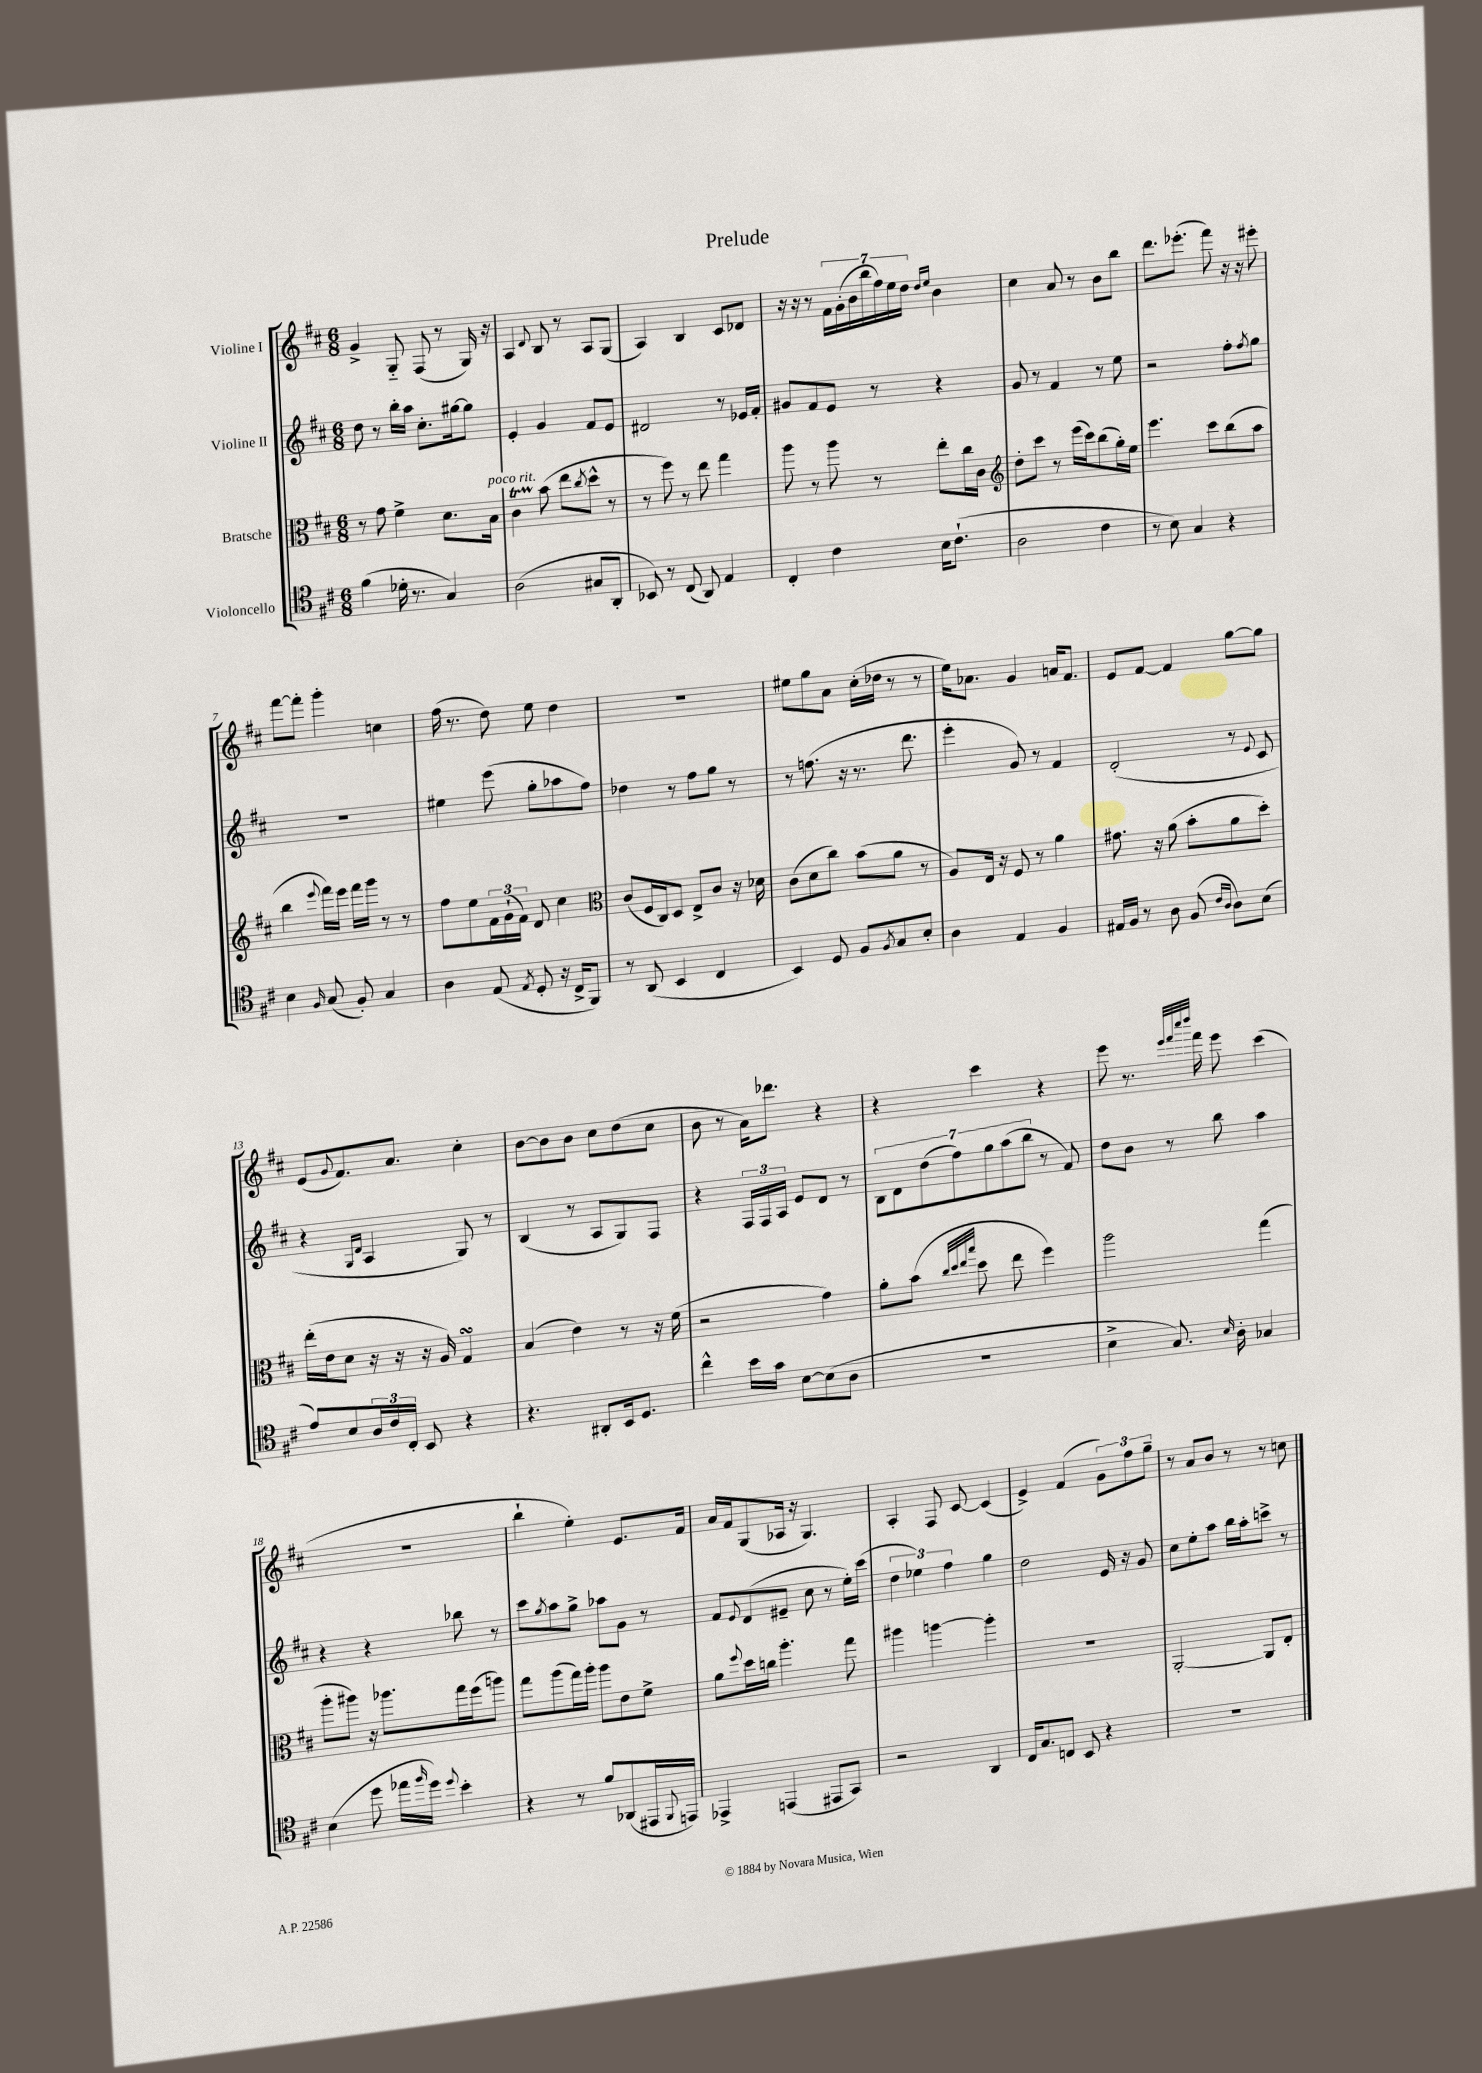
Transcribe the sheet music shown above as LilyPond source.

\header { title = "Prelude" }
<<
\new StaffGroup <<
\new Staff = "s0" \with { instrumentName = "Violine I" } {
    \clef treble \key d \major \numericTimeSignature \time 6/8
    g'4-> g8-_ fis8( r8 g16) r16 |
    a4 \appoggiatura { d'8 } b8 r8 a8 g8( |
    a4) b4 cis'8 des'8 |
    r16 r16 r8 \tuplet 7/4 { fis'16 g'16-.( b'16 b''16 fis''16) e''16 d''16 } \grace { d''16 e''16 } b'4 |
    cis''4 a'8 r8 b'8 b''8 |
    d'''8. ees'''8.-.( fis'''8) r16 r16 eis'''8-. |
    fis'''8~ fis'''8-. g'''4-. c''4 |
    fis''16( r8. d''8) e''8 d''4 |
    R2. |
    eis''8 g''8 a'8 cis''16-.( des''16 r8 r8 |
    e''16) aes'8. g'4 a'16 fis'8. |
    e'8 fis'8~ fis'4 g''8~ g''8 |
    e'8( \appoggiatura { g'8 } fis'8.) a'8. cis''4-. |
    b'8~ b'8 b'8 cis''8 d''8( cis''8 |
    b'8 r8 a'16) des'''8. r4 |
    r4 cis'''4 r4 |
    e'''8 r8. \grace { e'''32 fis'''32 cis''''32 d''''32 } fis'''16 e'''8 cis'''4( |
    R2. |
    b''4-! e''4-.) e'8. fis'16 |
    a'16 fis'16 g8( aes16 r16 g4.) |
    a4-. fis8 cis'8~ cis'4( |
    e'4->) fis'4( \tuplet 3/2 { g'8) fis''8 g''8-- } |
    r8 a'8 b'8 r8 r8 c''8 \bar "|." |
}
\new Staff = "s1" \with { instrumentName = "Violine II" } {
    \clef treble \key d \major \numericTimeSignature \time 6/8
    d''8 r8 b''16-. a''16 cis''8.-. gis''16~ gis''8 |
    e'4-. g'4 fis'8 e'8 |
    dis'2 r8 ees'16 fis'16-. |
    gis'8 fis'8 e'8 r8 r4 |
    g'8 r8 fis'4 r8 e''8 |
    r2 fis''8-. \acciaccatura { fis''8 } g''8 |
    R2. |
    eis''4 e'''8( g''8-. aes''8 fis''8) |
    des''4 r8 fis''8 g''8 r8 |
    r8 f''8.( r16 r8. d'''8. |
    e'''4-. g'8) r8 fis'4 |
    d'2-.( r8 \appoggiatura { e'8 } cis'8 |
    r4 \grace { g16 d'16 } a4 g8) r8 |
    b4( r8 a8 g8) fis8 |
    r4 \tuplet 3/2 { fis16 fis16 a16 } e'8 d'8 r8 |
    \tuplet 7/4 { b8 d'8 d''8( fis''8) g''8 a''8( b''8 } r8 fis'8) |
    d''8 b'8 r8 b''8 a''4 |
    r4 r4 bes''8 r8 |
    cis'''8 \acciaccatura { g''8 } a''8 g''8-> aes''8 g'8 r8 |
    fis'8 \appoggiatura { e'8 } d'8( eis'8-- cis''8 r8 e''16-.) cis'''16( |
    \tuplet 3/2 { d''4 ees''4) fis''4 } g''4 |
    d''2 e'16 r16 g'8 |
    cis''8 e''8-. a''8 b''16 a''16-. c'''8-> r8 \bar "|." |
}
\new Staff = "s2" \with { instrumentName = "Bratsche" } {
    \clef alto \key d \major \numericTimeSignature \time 6/8
    r8 g'8 fis'4-> d'8. b16^\markup { \italic "poco rit." } |
    cis'4\startTrillSpan b'8\stopTrillSpan( e''8 \acciaccatura { cis''8 } d''8-^ r8 |
    r8 fis''8) r8 e''8 g''4 |
    a''8 r8 a''8 r8 e''8-. cis''16 cis'16 |
    \clef treble d''8-. cis'''8 r8 e'''16( cis'''16) b''8( g''16-.) e''16 |
    e'''4. cis'''8 b''8( a''8 |
    b''4 \appoggiatura { e'''8 } fis'''16) e'''16 fis'''16 g'''16 r8 r8 |
    fis''8 e''8 \tuplet 3/2 { fis'16 g'16-!( fis'16) } d'8 cis''4 |
    \clef alto cis'8( fis16 cis16) d8 e8-> cis'8 r16 des'16 |
    cis'8( d'8 cis''8) b'8( a'8 r8 |
    a8) e16 r16 fis8 r8 a'4 |
    gis'8. r16 a'8( b'8-. a'8 d''8-.) |
    e''16-.( e'16 d'8 r16 r16 r16 a16) g4\turn |
    b4( e'4) r8 r16 fis'16( |
    r2 g'4) |
    a'8-. b'8( \grace { cis''32 d''32 e''32 b''32 } d''8 e''8 fis''4) |
    a''2 g''4( |
    a''8-. ais''8) r16 aes''8. g''16 fis''16( a''8) |
    g''8 a''8( g''16) a''16-. a''8 e'8 fis'8-> |
    a'8 \appoggiatura { fis''8 } d''16 c''16 a''4.-. g''8 |
    ais''4 a''4~ a''4-. |
    R2. |
    a,2~-. a,8 e8-. \bar "|." |
}
\new Staff = "s3" \with { instrumentName = "Violoncello" } {
    \clef tenor \key d \major \numericTimeSignature \time 6/8
    fis'4( des'16-. r8. g4) |
    a2( gis8 a,8-. |
    bes,8) r8 cis8( a,8) e4 |
    cis4-. cis'4 b16 cis'8.-!( |
    a2 cis'4 |
    r8 b8) g4 r4 |
    b4 \grace { fis16 } g8( fis8-.) g4 |
    a4 e8( \acciaccatura { e8 } d8-. r16 cis16-> fis,8) |
    r8 a,8( b,4 cis4 |
    b,4) d8 fis8 \acciaccatura { fis8 } g8 b8-. |
    a4 e4 fis4 |
    eis16 fis16 r8 a8 fis8( \grace { cis'16 a16 } a8) b8( |
    e'8) b8 \tuplet 3/2 { a16 cis'16 cis16-. } b,8 r4 |
    r4. ais,8-. b,16 d8. |
    cis''4-^ b'16 g'16 b8~ b8( a8 |
    R2. |
    b4-> g8.) \grace { b16 } a16-. ges4 |
    b4( d''8 ees''16 \grace { fis''16 } d''16) \appoggiatura { d''8 } b'4-. |
    r4 r8 fis'8 aes,8( eis,16 \appoggiatura { fis,8 } e,16) |
    ees,4-> e,4( eis,8 g,8) |
    r2 a,4 |
    cis16 g8. c8 b,8 r4 |
    R2. \bar "|." |
}
>>
>>
